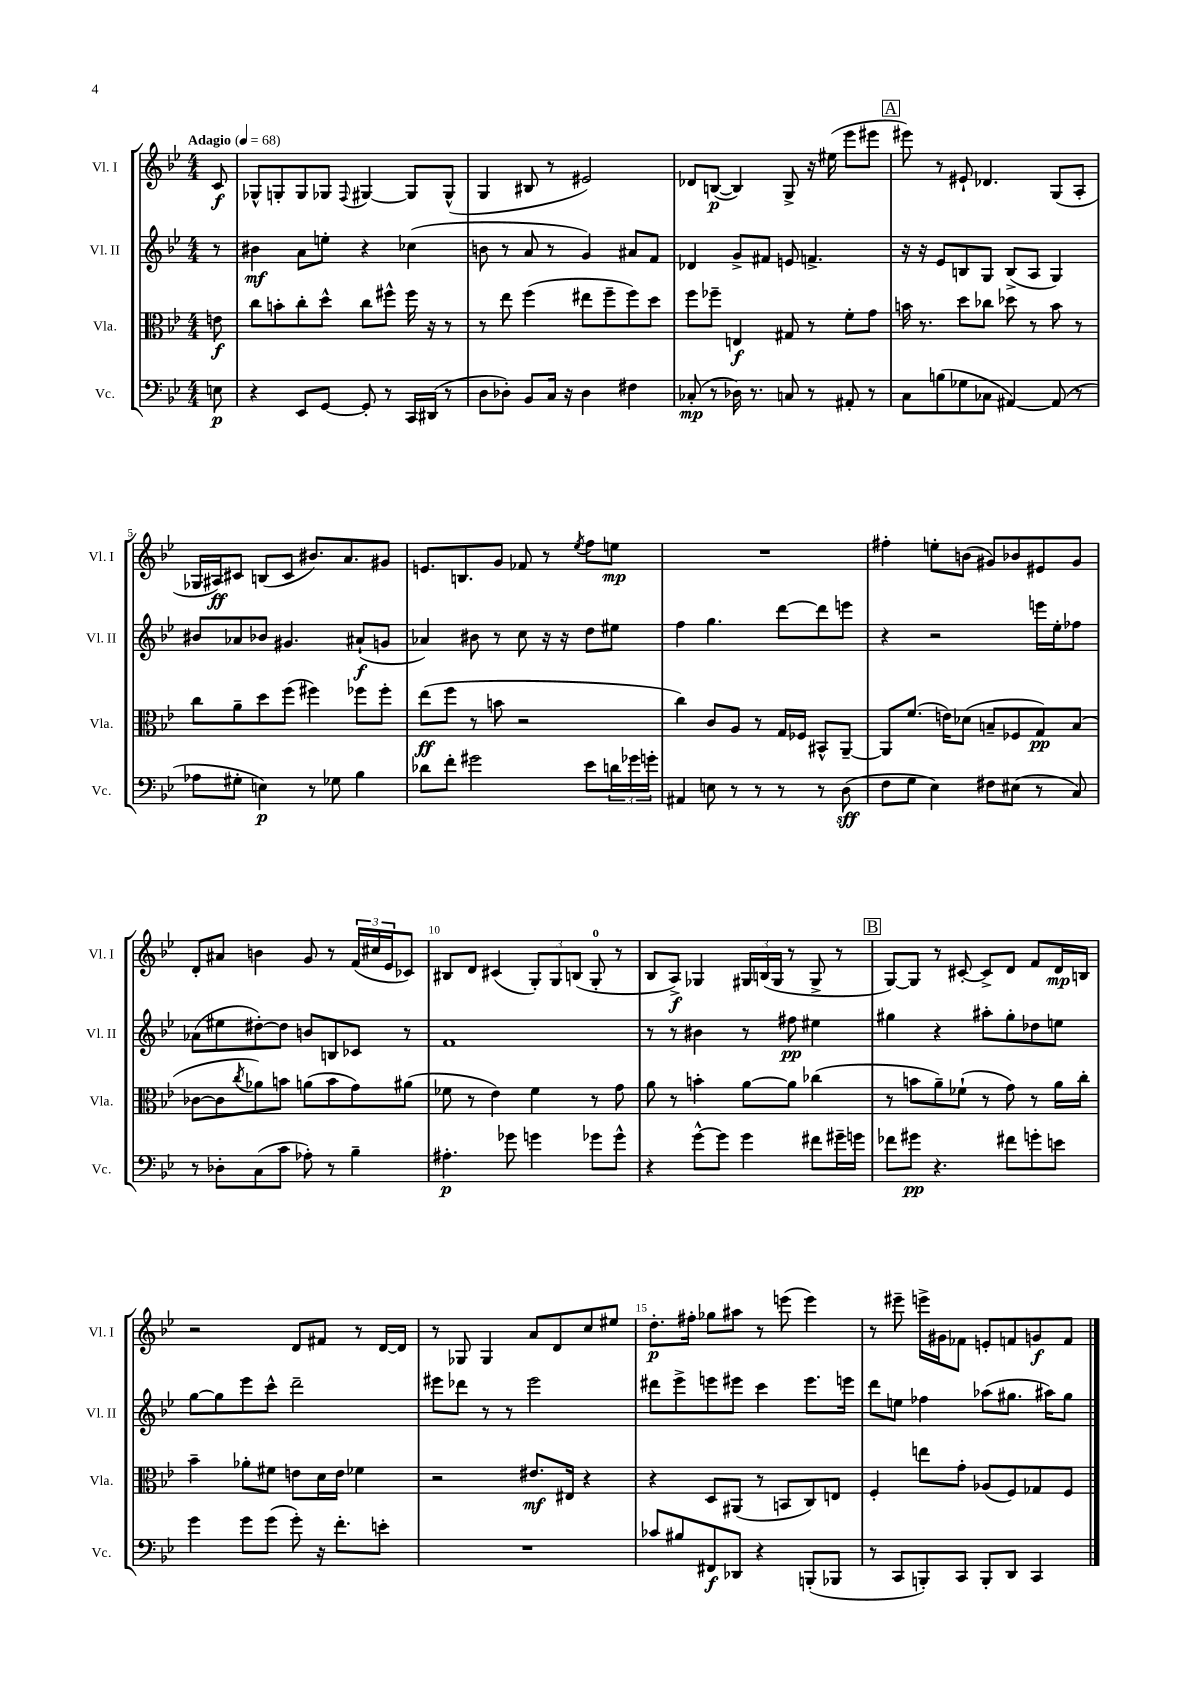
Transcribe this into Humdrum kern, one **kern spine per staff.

**kern	**kern	**kern	**kern
*staff4	*staff3	*staff2	*staff1
*clefF4	*clefC3	*clefG2	*clefG2
*k[b-e-]	*k[b-e-]	*k[b-e-]	*k[b-e-]
*M4/4	*M4/4	*M4/4	*M4/4
*MM68	*MM68	*MM68	*MM68
8E	8e	8r	8c
=	=	=	=
4r	8cc	4b#	8G-^^
.	8b'	.	8G'
8EE-	8cc'	8a	8G
[8GG	8dd^^	8ee'	8G-
.	.	.	8qqF
8GG']	8cc	4r	[4G#
8r	8ff#^^	.	.
16CC	16ff#	(4cc-	8G#]
(16DD#	16r	.	.
8r	8r	.	(8G#^^
=	=	=	=
8D	8r	8b	4G
8D-')	8ee-	8r	.
8BB-	(4ff	8a	8B#
16C	.	8r	8r
16r	.	.	.
4D-	8ee#	4g)	2e#)
.	8ff~	.	.
4F#	8ff)	8a#	.
.	8dd	8f	.
=	=	=	=
(8C-'	8ff	4d-	8d-
8r	8ff-~	.	([8B
16D-)	4E	8g^	4B])
8.r	.	.	.
.	.	8f#	.
8C	8G#	8e	8G^
8r	8r	4.f^	16r
.	.	.	(16ee#
8AA#'	8f'	.	8eee-
8r	8g	.	8eee#
=	=	=	=
8C	16b	16r	8eee#)
.	8.r	16r	.
(8B	.	8e-	8r
8G-	8dd	8B	8e#`
8C-	8cc-	8G	4.d-
[4AA#)	8dd-	(8B^	.
.	8r	8A	.
(8AA#]	8b	4G)	(8G
8r	8r	.	8A'
=	=	=	=
8A-	8cc	8b#	16G-
.	.	.	16A#)
8G#'	8a~	8a-	8c#
4E)	8dd	8b-	(8B
.	(8ff	4.g#	8c#
8r	4ff#)	.	8.b#)
8G-	.	.	.
.	.	.	8.a
4B-	8ff-	(8a#`	.
.	8ff-'	8g	8g#
=	=	=	=
8d-	(8ee-	4a-)	8.e
8f'	8ff	.	.
.	.	.	8.B
2g#	8r	8b#	.
.	8b	8r	8g
.	2r	8cc	8f-
.	.	16r	8r
.	.	16r	.
.	.	.	8qee-
8e-	.	8dd	8ff
24d	.	8ee#	8ee
24g-	.	.	.
24g'	.	.	.
=	=	=	=
4AA#	4cc)	4ff	1r
8E	8c	4.gg	.
8r	8A	.	.
8r	8r	.	.
8r	16G	[8ddd	.
.	16F-	.	.
8r	8BB#^^	8ddd]	.
(8D	[8AA~	8eee	.
=	=	=	=
8F	8AA]	4r	4ff#'
8G	(8.f	.	.
4E-)	.	2r	8ee'
.	16e)	.	.
.	(8d-	.	(8b
8F#	8B~	.	8g#)
(8E#	8F-	.	8b-
8r	8G)	16eee	8e#
.	.	16ee-'	.
8C)	(8B	8ff-	8g#
=	=	=	=
8r	[8c-	(8a-	8d'
8D-'	8c-]	8ee#	8a#
.	8qcc	.	.
(8C	8a-)	[8dd#')	4b
8c	8b	8dd#]	.
8A-')	(8a	8b	8g
8r	8b	8B	8r
4B-~	8g)	8c-	(24f
.	.	.	24cc#
.	.	.	24e-
.	(8a#	8r	8c-)
=	=	=	=
4.A#'	8f-	1f	8B#
.	8r	.	8d
.	4e-)	.	(4c#
8g-	.	.	.
4g	4f-	.	12G')
.	.	.	12G
.	.	.	(12B
8g-	8r	.	8G'
8g-^^	8g	.	8r
=	=	=	=
4r	8a	8r	8B-
.	8r	8r	8A^)
[8g^^	4b'	4b#	4G-
8g]	.	.	.
4g	[8a	8r	24G#
.	.	.	(24B
.	.	.	24G#
.	8a]	8ff#	8r
8f#	(4cc-	4ee#	8G#^
16g#~	.	.	8r
16g	.	.	.
=	=	=	=
8f-	8r	4gg#	[8G)
8g#	8b	.	8G]
4.r	8a~)	4r	8r
.	(8f-`	.	[8c#'
.	8r	8aa#'	8c#^]
8f#	8g)	8gg#'	8d
8g'	8r	8dd-	8f
8e	16a	8ee	16d
.	16cc'	.	16B
=	=	=	=
4g	4b-~	[8gg	2r
.	.	8gg]	.
8g	8a-'	8eee-	.
(8g	8f#	8ccc^^	.
8g')	8e	2ddd~	8d
16r	16d	.	8f#
8.f'	16e	.	.
.	4f-	.	8r
8e'	.	.	[16d
.	.	.	16d]
=	=	=	=
1r	2r	8eee#	8r
.	.	8ddd-	8G-
.	.	8r	4G-
.	.	8r	.
.	8.e#	2eee#	8a
.	.	.	8d
.	16E#	.	.
.	4r	.	8cc
.	.	.	8ee#
=	=	=	=
8c-	4r	8ddd#	8.dd'
8B#	.	8eee-^	.
.	.	.	16ff#'
8FF#	8D	8eee	8gg-
8DD-	(8AA#	8eee#	8aa#
4r	8r	4ccc	8r
.	8BB	.	(8eee
(8BBB'	8C)	8.eee#	4eee)
8BBB-	8E	.	.
.	.	16eee	.
=	=	=	=
8r	4F'	8ddd	8r
8CC	.	8ee	8eee#~
8BBB')	8ee	4ff-	16eee^
.	.	.	16g#
8CC	8g'	.	8f-
8BBB'	(8A-	(8aa-	8e'
8DD	8F)	8.gg#	8f
4CC	8G-	.	8g
.	.	16aa#)	.
.	8F	8gg#	8f
==	==	==	==
*-	*-	*-	*-
